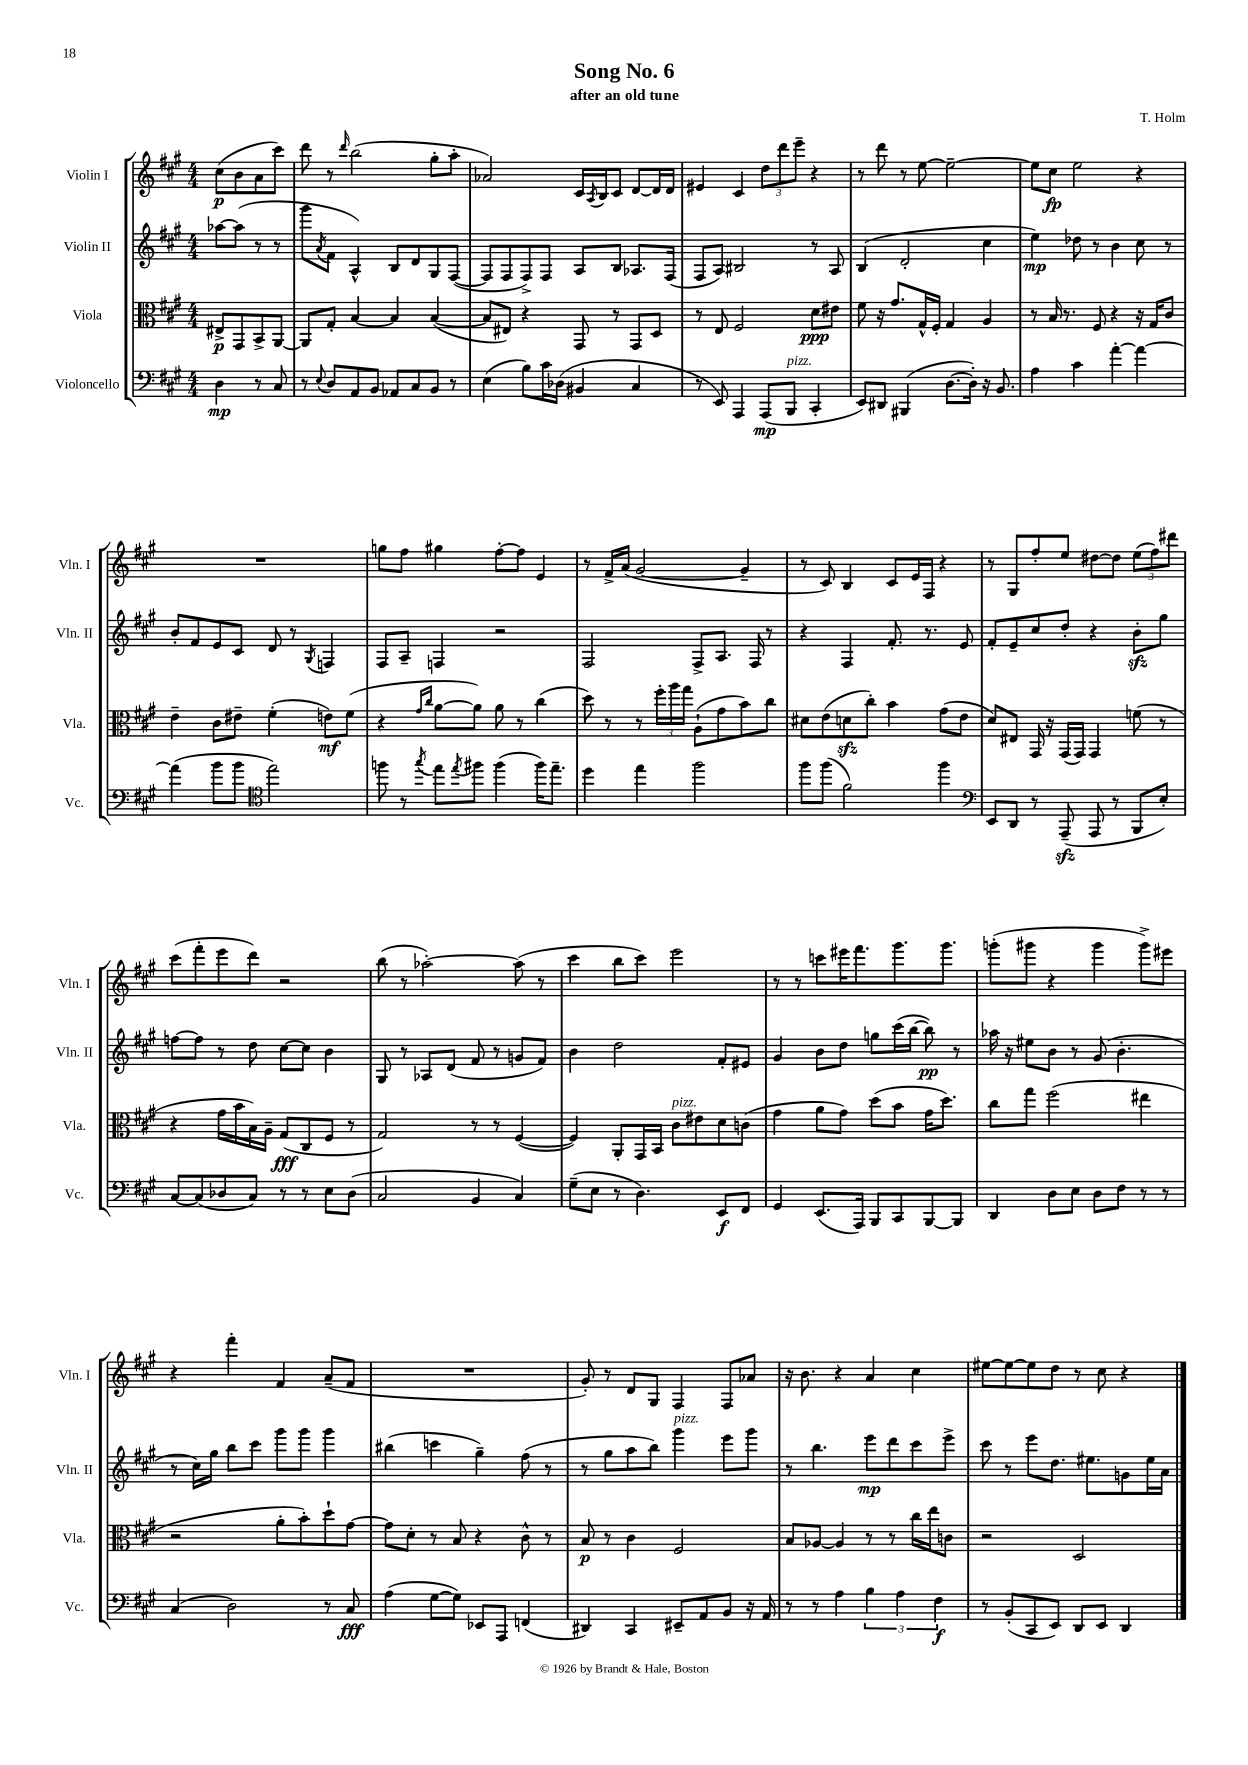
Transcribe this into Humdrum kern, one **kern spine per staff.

**kern	**dynam	**kern	**dynam	**kern	**dynam	**kern	**dynam
*part4	*part4	*part3	*part3	*part2	*part2	*part1	*part1
*staff4	*staff4	*staff3	*staff3	*staff2	*staff2	*staff1	*staff1
*I"Violoncello	*	*I"Viola	*	*I"Violin II	*	*I"Violin I	*
*I'Vc.	*	*I'Vla.	*	*I'Vln. II	*	*I'Vln. I	*
*clefF4	*	*clefC3	*	*clefG2	*	*clefG2	*
*k[f#c#g#]	*	*k[f#c#g#]	*	*k[f#c#g#]	*	*k[f#c#g#]	*
*M4/4	*	*M4/4	*	*M4/4	*	*M4/4	*
=	=	=	=	=	=	=	=
4D\	mp	8E#X^/L	p	[8aa-X\L	.	(8cc#\L	p
.	.	8GG#/	.	(8aa-\J]	.	8b\	.
8r	.	8BB^/	.	8r	.	8a\	.
8C#/	.	[8AA/J	.	8r	.	8ccc#\J)	.
=1	=1	=1	=1	=1	=1	=1	=1
8r	.	8AA/L]	.	8ggg#\L	.	8ddd\	.
8qqE/	.	.	.	8qa/	.	.	.
8D/L	.	8G#'/J	.	8f#\J	.	8r	.
.	.	.	.	.	.	16qqddd/	.
8AA/	.	[4B/	.	4A^^/)	.	(2bb\	.
8BB/J	.	.	.	.	.	.	.
8AA-X/L	.	4B/]	.	8B/L	.	.	.
8C#/	.	.	.	8d/	.	.	.
8BB/J	.	([4B/	.	8G#/	.	8gg#'\L	.
8r	.	.	.	([8F#/J	.	8aa'\J	.
=2	=2	=2	=2	=2	=2	=2	=2
(4E\	.	8B/L]	.	8F#/L]	.	2a-X/)	.
.	.	8E#X/J)	.	8F#/	.	.	.
8B\L)	.	4r	.	8F#^/)	.	.	.
16c#\L	.	.	.	8F#/J	.	.	.
(16D-X\JJ	.	.	.	.	.	.	.
4BB#X/	.	8GG#/	.	8A/L	.	16c#/LL	.
.	.	.	.	.	.	8qA/	.
.	.	.	.	.	.	16B/J	.
.	.	8r	.	8B/J	.	8c#/J	.
4C#/	.	8GG#/L	.	8.A-X/L	.	[8d/L	.
.	.	8D/J	.	.	.	16d/L]	.
.	.	.	.	(16F#/Jk	.	16d/JJ	.
=3	=3	=3	=3	=3	=3	=3	=3
8r	.	8r	.	8F#/L	.	4e#X/	.
8EE/)	.	8E/	.	8A/J)	.	.	.
4AAA/	.	2F#/	.	2B#X/	.	4c#/	.
(8AAA/L	mp	.	.	.	.	12dd\L	.
.	.	.	.	.	.	12ddd\	.
!LO:TX:a:i:t=pizz.	!	!	!	!	!	!	!
8BBB/J	.	.	.	.	.	.	.
.	.	.	.	.	.	12eee~\J	.
4CC#'/	.	8d\L	ppp	8r	.	4r	.
.	.	8e#X\J	.	8A/	.	.	.
=4	=4	=4	=4	=4	=4	=4	=4
8EE/L)	.	8f#\	.	(4B/	.	8r	.
8DD#X/J	.	16r	.	.	.	8ddd\	.
.	.	8.g#/L	.	.	.	.	.
(4BBB#X/	.	.	.	2d'/	.	8r	.
.	.	16G#^^/L	.	.	.	[8ee\	.
.	.	16F#'/JJ	.	.	.	.	.
[8.D\L	.	4G#/	.	.	.	2ee~\_	.
16D'\Jk])	.	.	.	.	.	.	.
16r	.	4A/	.	4cc#\	.	.	.
8.BB/	.	.	.	.	.	.	.
=5	=5	=5	=5	=5	=5	=5	=5
4A\	.	8r	.	4ee\)	mp	8ee\L]	.
.	.	16B/	.	.	.	8cc#\J	fp
.	.	8.r	.	.	.	.	.
4c#\	.	.	.	8dd-X\	.	2ee\	.
.	.	8F#/	.	8r	.	.	.
[4a'\	.	4r	.	4b\	.	.	.
4a\_	.	16r	.	8cc#\	.	4r	.
.	.	16G#/KL	.	.	.	.	.
.	.	8c#/J	.	8r	.	.	.
!!LO:LB:g=z
=6	=6	=6	=6	=6	=6	=6	=6
(4a\]	.	4e~\	.	8b'/L	.	1r	.
.	.	.	.	8f#/	.	.	.
8b\L	.	8c#\L	.	8e/	.	.	.
8b\J	.	8e#X~\J	.	8c#/J	.	.	.
*clefC4	*	*	*	*	*	*	*
2ee\)	.	(4f#'\	.	8d/	.	.	.
.	.	.	.	8r	.	.	.
.	.	.	.	8qG#/	.	.	.
.	.	8en\L)	mf	4Fn/	.	.	.
.	.	(8f#\J	.	.	.	.	.
=7	=7	=7	=7	=7	=7	=7	=7
8ffn\	.	4r	.	8F#/L	.	8ggn\L	.
8r	.	.	.	8A~/J	.	8ff#\J	.
.	.	16qqg#/LL	.	.	.	.	.
8qgg#/	.	16qqcc#/JJ	.	.	.	.	.
8ee\L	.	[8a\L	.	4Fn/	.	4gg#X\	.
8qee/	.	.	.	.	.	.	.
8ff#X\J	.	8a\J])	.	.	.	.	.
(4ff#\	.	8a\	.	2r	.	[8ff#'\L	.
.	.	8r	.	.	.	8ff#\J]	.
16ff#\KL)	.	(4cc#\	.	.	.	4e/	.
8.ee~\J	.	.	.	.	.	.	.
=8	=8	=8	=8	=8	=8	=8	=8
4dd\	.	8dd\)	.	2F#/	.	8r	.
.	.	8r	.	.	.	16f#^/LL	.
.	.	.	.	.	.	(16a/JJ	.
4ee\	.	8r	.	.	.	[2g#/	.
.	.	24ff#'\LL	.	.	.	.	.
.	.	24aa\	.	.	.	.	.
.	.	24gg#\JJ	.	.	.	.	.
2ff#\	.	(8A`\L	.	8F#^/L	.	.	.
.	.	8g#\	.	8.A/J	.	.	.
.	.	8b\)	.	.	.	4g#~/]	.
.	.	.	.	16F#/	.	.	.
.	.	8cc#\J	.	8r	.	.	.
=9	=9	=9	=9	=9	=9	=9	=9
8ff#\L	.	8d#X\L	.	4r	.	8r	.
(8ff#\J	.	(8e\	.	.	.	8c#/)	.
2f#\)	.	8dnzz\	.	4F#/	.	4B/	.
.	.	8cc#'\J)	.	.	.	.	.
.	.	4b\	.	8.f#'/	.	8c#/L	.
.	.	.	.	.	.	16e/L	.
.	.	.	.	8.r	.	16F#/JJ	.
4ff#\	.	(8g#\L	.	.	.	4r	.
.	.	8e\J	.	8e/	.	.	.
=10	=10	=10	=10	=10	=10	=10	=10
*clefF4	*	*	*	*	*	*	*
8EE/L	.	8d/L)	.	8f#'/L	.	8r	.
8DD/J	.	8E#X/J	.	8e~/	.	8G#/L	.
8r	.	16GG#/	.	8cc#/	.	8ff#'/	.
.	.	16r	.	.	.	.	.
(8AAAzz~/	.	(16GG#/LL	.	8dd'/J	.	8ee/J	.
.	.	16GG#/JJ)	.	.	.	.	.
8AAA/	.	4GG#/	.	4r	.	[8dd#X\L	.
8r	.	.	.	.	.	8dd#\J]	.
8BBB/L	.	(8fn\	.	8bzz'\L	.	(12ee\L	.
.	.	.	.	.	.	12ff#\)	.
8E'/J)	.	8r	.	8gg#\J	.	.	.
.	.	.	.	.	.	12ddd#X\J	.
!!LO:LB:g=z
=11	=11	=11	=11	=11	=11	=11	=11
[8C#/L	.	4r	.	[8ffn\L	.	(8ccc#\L	.
(8C#/]	.	.	.	8ff\J]	.	8fff#'\	.
8D-X/	.	16g#\LL	.	8r	.	8eee\	.
.	.	16b\	.	.	.	.	.
8C#/J)	.	16B\)	.	8dd\	.	8ddd\J)	.
.	.	16A~\JJ	.	.	.	.	.
8r	.	(8G#/L	fff	[8cc#\L	.	2r	.
8r	.	8C#/	.	8cc#\J]	.	.	.
8E\L	.	8F#/J	.	4b\	.	.	.
(8D-\J	.	8r	.	.	.	.	.
=12	=12	=12	=12	=12	=12	=12	=12
2C#/	.	2G#/)	.	8G#/	.	(8bb\	.
.	.	.	.	8r	.	8r	.
.	.	.	.	8A-X/L	.	[2aa-X'\)	.
.	.	.	.	(8d/J	.	.	.
4BB/	.	8r	.	8f#/	.	.	.
.	.	8r	.	8r	.	.	.
4C#/)	.	([4F#/	.	8gn/L	.	(8aa-\]	.
.	.	.	.	8f#/J)	.	8r	.
=13	=13	=13	=13	=13	=13	=13	=13
(8G#~\L	.	4F#/])	.	4b\	.	4ccc#\	.
8E\J	.	.	.	.	.	.	.
8r	.	8AA'/L	.	2dd\	.	8bb\L	.
4.D\)	.	16GG#/L	.	.	.	8ccc#\J)	.
.	.	16BB/JJ	.	.	.	.	.
!	!	!LO:TX:a:i:t=pizz.	!	!	!	!	!
.	.	8c#\L	.	.	.	2eee\	.
.	.	8e#X\	.	.	.	.	.
8EE/L	f	8d\	.	8f#'/L	.	.	.
8FF#/J	.	(8cn\J	.	8e#X/J	.	.	.
=14	=14	=14	=14	=14	=14	=14	=14
4GG#/	.	4g#\	.	4g#/	.	8r	.
.	.	.	.	.	.	8r	.
(8.EE/L	.	8a\L	.	8b\L	.	8cccn\L	.
.	.	8g#\J)	.	8dd\J	.	16eee#X\K	.
16AAA/Jk)	.	.	.	.	.	8.fff#\	.
8BBB/L	.	(8dd\L	.	8ggn\L	.	.	.
8CC#/	.	8b\J	.	(16ccc#\L	.	8.ggg#\	.
.	.	.	.	[16bb\JJ	.	.	.
[8BBB/	.	16g#\KL	.	8bb\])	pp	.	.
.	.	8.dd\J)	.	.	.	8.ggg#\J	.
8BBB/J]	.	.	.	8r	.	.	.
=15	=15	=15	=15	=15	=15	=15	=15
4DD/	.	8cc#\L	.	16aa-X\	.	(8gggn'\L	.
.	.	.	.	16r	.	.	.
.	.	8gg#\J	.	8ee#X\L	.	8ggg#X\J	.
8D\L	.	(2ff#\	.	8b\J	.	4r	.
8E\J	.	.	.	8r	.	.	.
8D\L	.	.	.	(8g#/	.	4ggg#\	.
8F#\J	.	.	.	4.b'\	.	.	.
8r	.	4ee#X\	.	.	.	8ggg#^\L)	.
8r	.	.	.	.	.	8eee#X\J	.
!!LO:LB:g=z
=16	=16	=16	=16	=16	=16	=16	=16
(4C#/	.	2r	.	8r	.	4r	.
.	.	.	.	16cc#\LL)	.	.	.
.	.	.	.	16gg#\JJ	.	.	.
2D\)	.	.	.	8bb\L	.	4fff#'\	.
.	.	.	.	8ccc#\J	.	.	.
.	.	8a'\L	.	8ggg#\L	.	4f#/	.
.	.	8b'\)	.	8ggg#\J	.	.	.
8r	.	8dd`\	.	4ggg#\	.	(8a~/L	.
8C#/	fff	[8g#\J	.	.	.	8f#/J	.
=17	=17	=17	=17	=17	=17	=17	=17
(4A\	.	8g#\L]	.	(4bb#X\	.	1r	.
.	.	8d'\J	.	.	.	.	.
[8G#\L	.	8r	.	4cccn\	.	.	.
8G#\J])	.	8B/	.	.	.	.	.
8EE-X/L	.	4r	.	4gg#~\)	.	.	.
8AAA/J	.	.	.	.	.	.	.
(4FFn/	.	8c#^^\	.	(8ff#\	.	.	.
.	.	8r	.	8r	.	.	.
=18	=18	=18	=18	=18	=18	=18	=18
4DD#X/)	.	8B/	p	8r	.	8g#'/)	.
.	.	8r	.	8gg#\L	.	8r	.
4CC#/	.	4c#\	.	8aa\	.	8d/L	.
.	.	.	.	8bb\J)	.	8G#/J	.
!	!	!	!	!LO:TX:a:i:t=pizz.	!	!	!
8EE#X~/L	.	2F#/	.	4ggg#\	.	4F#/	.
8AA/	.	.	.	.	.	.	.
8BB/J	.	.	.	8eee\L	.	8F#/L	.
16r	.	.	.	8ggg#\J	.	8a-X/J	.
16AA/	.	.	.	.	.	.	.
=19	=19	=19	=19	=19	=19	=19	=19
8r	.	8B/L	.	8r	.	16r	.
.	.	.	.	.	.	8.b\	.
8r	.	[8A-X/J	.	4.bb\	.	.	.
4A\	.	4A-/]	.	.	.	4r	.
6B\	.	8r	.	8eee\L	mp	4a/	.
.	.	8r	.	8ddd\	.	.	.
6A\	.	.	.	.	.	.	.
.	.	16cc#\LL	.	8ccc#\	.	4cc#\	.
.	.	16ee\J	.	.	.	.	.
6F#\	f	.	.	.	.	.	.
.	.	8cn\J	.	8eee^\J	.	.	.
=20	=20	=20	=20	=20	=20	=20	=20
8r	.	2r	.	8ccc#\	.	[8ee#X\L	.
(8BB'/L	.	.	.	8r	.	8ee#\_	.
8CC#/	.	.	.	8eee\L	.	8ee#\]	.
8EE/J)	.	.	.	8.dd\J	.	8dd\J	.
8DD/L	.	2D/	.	.	.	8r	.
.	.	.	.	8.ee#X\L	.	.	.
8EE/J	.	.	.	.	.	8cc#\	.
4DD/	.	.	.	8gn\	.	4r	.
.	.	.	.	16ee#\L	.	.	.
.	.	.	.	16a\JJ	.	.	.
==	==	==	==	==	==	==	==
*-	*-	*-	*-	*-	*-	*-	*-
